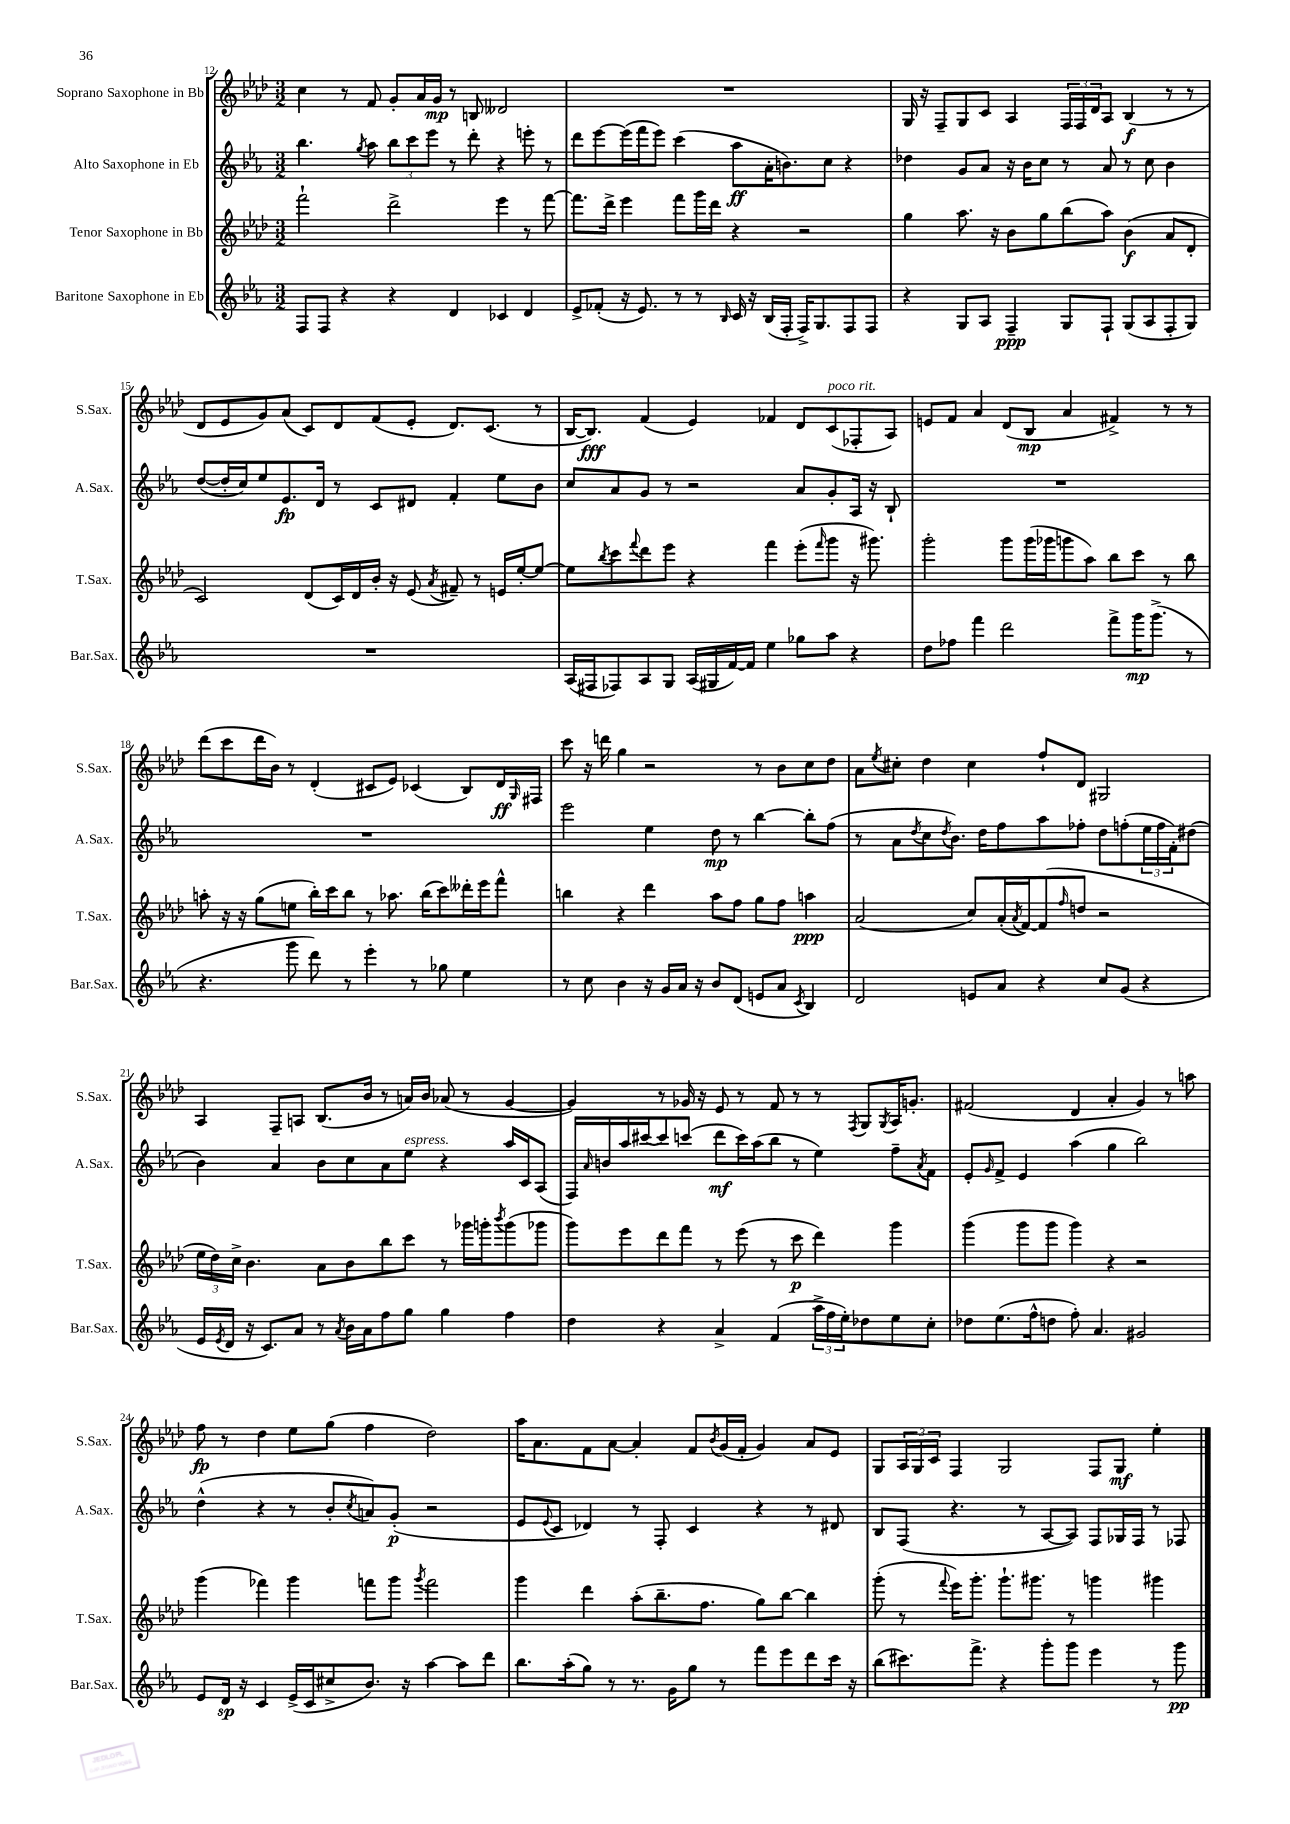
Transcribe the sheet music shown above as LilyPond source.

<<
\new StaffGroup <<
\new Staff = "s0" \with { instrumentName = "Soprano Saxophone in Bb" shortInstrumentName = "S.Sax." } {
    \clef treble \key aes \major \numericTimeSignature \time 3/2
    c''4 r8 f'8 g'8-. aes'16 g'16\mp r8 b8 deses'2 |
    R1. |
    g16 r16 f8-- g8 c'8 aes4 \tuplet 3/2 { f16 f16 des'16 } aes8 bes4\f( r8 r8 |
    des'8 ees'8 g'8) aes'8( c'8) des'8 f'8( ees'8-. des'8.) c'8.( r8 |
    bes16~ bes8.\fff) f'4( ees'4) fes'4 des'8 c'8^\markup { \italic "poco rit." }( fes8-. aes8) |
    e'8 f'8 aes'4 des'8( bes8\mp aes'4 fis'4->) r8 r8 |
    des'''8( c'''8 des'''16 bes'16) r8 des'4-.( cis'8 ees'8) ces'4( bes8) des'16\ff \grace { g16 } fis16 |
    c'''8 r16 d'''16 g''4 r2 r8 bes'8 c''8 des''8 |
    aes'8 \acciaccatura { ees''8 } cis''8-. des''4 cis''4 f''8-! des'8 gis2 |
    aes4 f8-- a8 bes8.( bes'16 r8 a'16) bes'16 aes'8( r8 g'4~ |
    g'4) r8 ges'16 r16 ees'8 r8 f'8 r8 r8 \acciaccatura { f8 } g8 \acciaccatura { g8 } aes16 g'8.-. |
    fis'2( des'4 aes'4-. g'4) r8 a''8 |
    f''8\fp r8 des''4 ees''8 g''8( f''4 des''2) |
    aes''16 aes'8. f'8 aes'8~ aes'4-. f'8 \acciaccatura { bes'8 } g'16( f'16-. g'4) aes'8 ees'8 |
    g8 \tuplet 3/2 { aes16 g16 c'16 } f4 g2 f8 g8\mf ees''4-. \bar "|." |
}
\new Staff = "s1" \with { instrumentName = "Alto Saxophone in Eb" shortInstrumentName = "A.Sax." } {
    \clef treble \key ees \major \numericTimeSignature \time 3/2
    bes''4. \acciaccatura { g''8 } aes''8 \tuplet 3/2 { bes''8 c'''8 ees'''8 } r8 d'''8-. r4 e'''8-. r8 |
    d'''8 ees'''8~ ees'''16( f'''16 ees'''8) c'''4( aes''8\ff aes'16-. b'8.) c''8 r4 |
    des''4 g'8 aes'8 r16 bes'16 c''8 r8 aes'8 r8 c''8 bes'4 |
    d''8~( d''16-. c''16) ees''8 ees'8.\fp d'16 r8 c'8 dis'8 f'4-. ees''8 bes'8 |
    c''8 aes'8 g'8 r8 r2 aes'8 g'8-. aes16 r16 bes8-! |
    R1. |
    R1. |
    ees'''2 ees''4 d''8\mp r8 bes''4~ bes''8-. f''8( |
    r8 aes'8 \acciaccatura { d''8 } c''8 \acciaccatura { d''8 } bes'8.) d''16 f''8 aes''8 fes''8-. d''8 f''8-.( \tuplet 3/2 { ees''16 f''16 f'16-.) } dis''8( |
    bes'4) aes'4 bes'8 c''8 aes'8 ees''8^\markup { \italic "espress." } r4 aes''16 c'16 aes8( |
    f16) \grace { aes'16 } b'16 aes''16 cis'''16~ cis'''8 c'''8( d'''8\mf c'''16) aes''16( bes''8 r8 ees''4) f''8-- \acciaccatura { aes'8 } f'8 |
    ees'8-. \grace { g'16 } f'8-> ees'4 aes''4( g''4 bes''2) |
    d''4-^( r4 r8 bes'8-. \acciaccatura { c''8 } a'8) g'8-.\p( r2 |
    ees'8 \appoggiatura { ees'8 } c'8 des'4) r8 f8-. c'4 r4 r8 dis'8 |
    bes8 f8( r4. r8 aes8~ aes8) f8 ges16 f16 r8 fes8 \bar "|." |
}
\new Staff = "s2" \with { instrumentName = "Tenor Saxophone in Bb" shortInstrumentName = "T.Sax." } {
    \clef treble \key aes \major \numericTimeSignature \time 3/2
    f'''2-! des'''2-> ees'''4 r8 f'''8~ |
    f'''8. des'''16-> ees'''4 f'''8 g'''16 des'''16 r4 r2 |
    g''4 aes''8. r16 bes'8 g''8 bes''8( aes''8) bes'4\f( aes'8 des'8-. |
    c'2) des'8( c'16) des'16 bes'16-. r16 ees'8( \acciaccatura { aes'8 } fis'8--) r8 e'16 ees''16~-. ees''8~ |
    ees''8 \acciaccatura { bes''8 } c'''8 \appoggiatura { f'''8 } des'''8 ees'''8 r4 f'''4 ees'''8-.( \grace { f'''16 } g'''8 r16 gis'''8.) |
    g'''2-. g'''8 g'''16( ges'''16 g'''8 aes''8) bes''8 c'''8 r8 bes''8 |
    a''8-. r16 r16 g''8( e''8 bes''16-.) c'''16 bes''8 r8 aes''8. bes''16( c'''8) deses'''16-. ees'''16 f'''8-^ |
    b''4 r4 des'''4 aes''8 f''8 g''8 f''8 a''4\ppp |
    aes'2( c''8) aes'16-.( \acciaccatura { aes'8 } f'16~) f'8( \grace { f''16 } d''8 r2 |
    \tuplet 3/2 { ees''16 des''16) c''16-> } bes'4. aes'8 bes'8 bes''8 c'''8 r8 ges'''16 g'''16-. \acciaccatura { bes'''8 } g'''8( ges'''8 |
    g'''8) ees'''8 des'''8 f'''8 r8 ees'''8( r8 c'''8\p des'''4) g'''4 |
    g'''4( g'''8 g'''8 g'''4) r4 r2 |
    g'''4( fes'''4) g'''4 f'''8 g'''8 \acciaccatura { g'''8 } f'''2 |
    g'''4 des'''4 aes''8-.( bes''8.-- f''8. g''8) bes''8~ bes''4 |
    g'''8-.( r8 \appoggiatura { f'''8 } ees'''16) g'''8.-. g'''8.-! gis'''8. r8 g'''4 gis'''4 \bar "|." |
}
\new Staff = "s3" \with { instrumentName = "Baritone Saxophone in Eb" shortInstrumentName = "Bar.Sax." } {
    \clef treble \key ees \major \numericTimeSignature \time 3/2
    f8 f8 r4 r4 d'4 ces'4 d'4 |
    ees'8-> fes'8-.( r16 ees'8.) r8 r8 \grace { bes16 } c'16 r16 bes16( f16-. f16->) g8. f8 f8 |
    r4 g8 aes8 f4--\ppp g8 f8-! g8( aes8 f8-. g8) |
    R1. |
    aes16( fis16 fes8) aes8 g8 aes16( gis16 f'16~) f'16 ees''4 ges''8 aes''8 r4 |
    d''8 fes''8 f'''4 d'''2 f'''8-> g'''16\mp g'''8.->( r8 |
    r4. g'''8 d'''8) r8 ees'''4-. r8 ges''8 ees''4 |
    r8 c''8 bes'4 r16 g'16 aes'16 r16 bes'8 d'8( e'8 aes'8 \acciaccatura { c'8 } bes4) |
    d'2 e'8 aes'8 r4 c''8 g'8( r4 |
    ees'16 \acciaccatura { ees'8 } d'16 r16 c'8.) aes'8 r8 \acciaccatura { aes'8 } bes'16 aes'16 f''8 g''8 g''4 f''4 |
    d''4 r4 aes'4-> f'4( \tuplet 3/2 { aes''16-> f''16 ees''16-.) } des''8 ees''8 c''8-. |
    des''8 ees''8.( f''16-^ d''8 f''8-.) aes'4. gis'2 |
    ees'8 d'16\sp r16 c'4 ees'16->( c'16 cis''8-> bes'8.) r16 aes''4~ aes''8 d'''8 |
    bes''8. aes''16-.( g''8) r8 r8. g'16 g''8 r8 f'''8 ees'''8 d'''8 c'''16 r16 |
    bes''8( cis'''8.) f'''8.-> r4 g'''8-. g'''8 ees'''4 r8 g'''8\pp \bar "|." |
}
>>
>>
\layout { \context { \Score currentBarNumber = #12 } }
